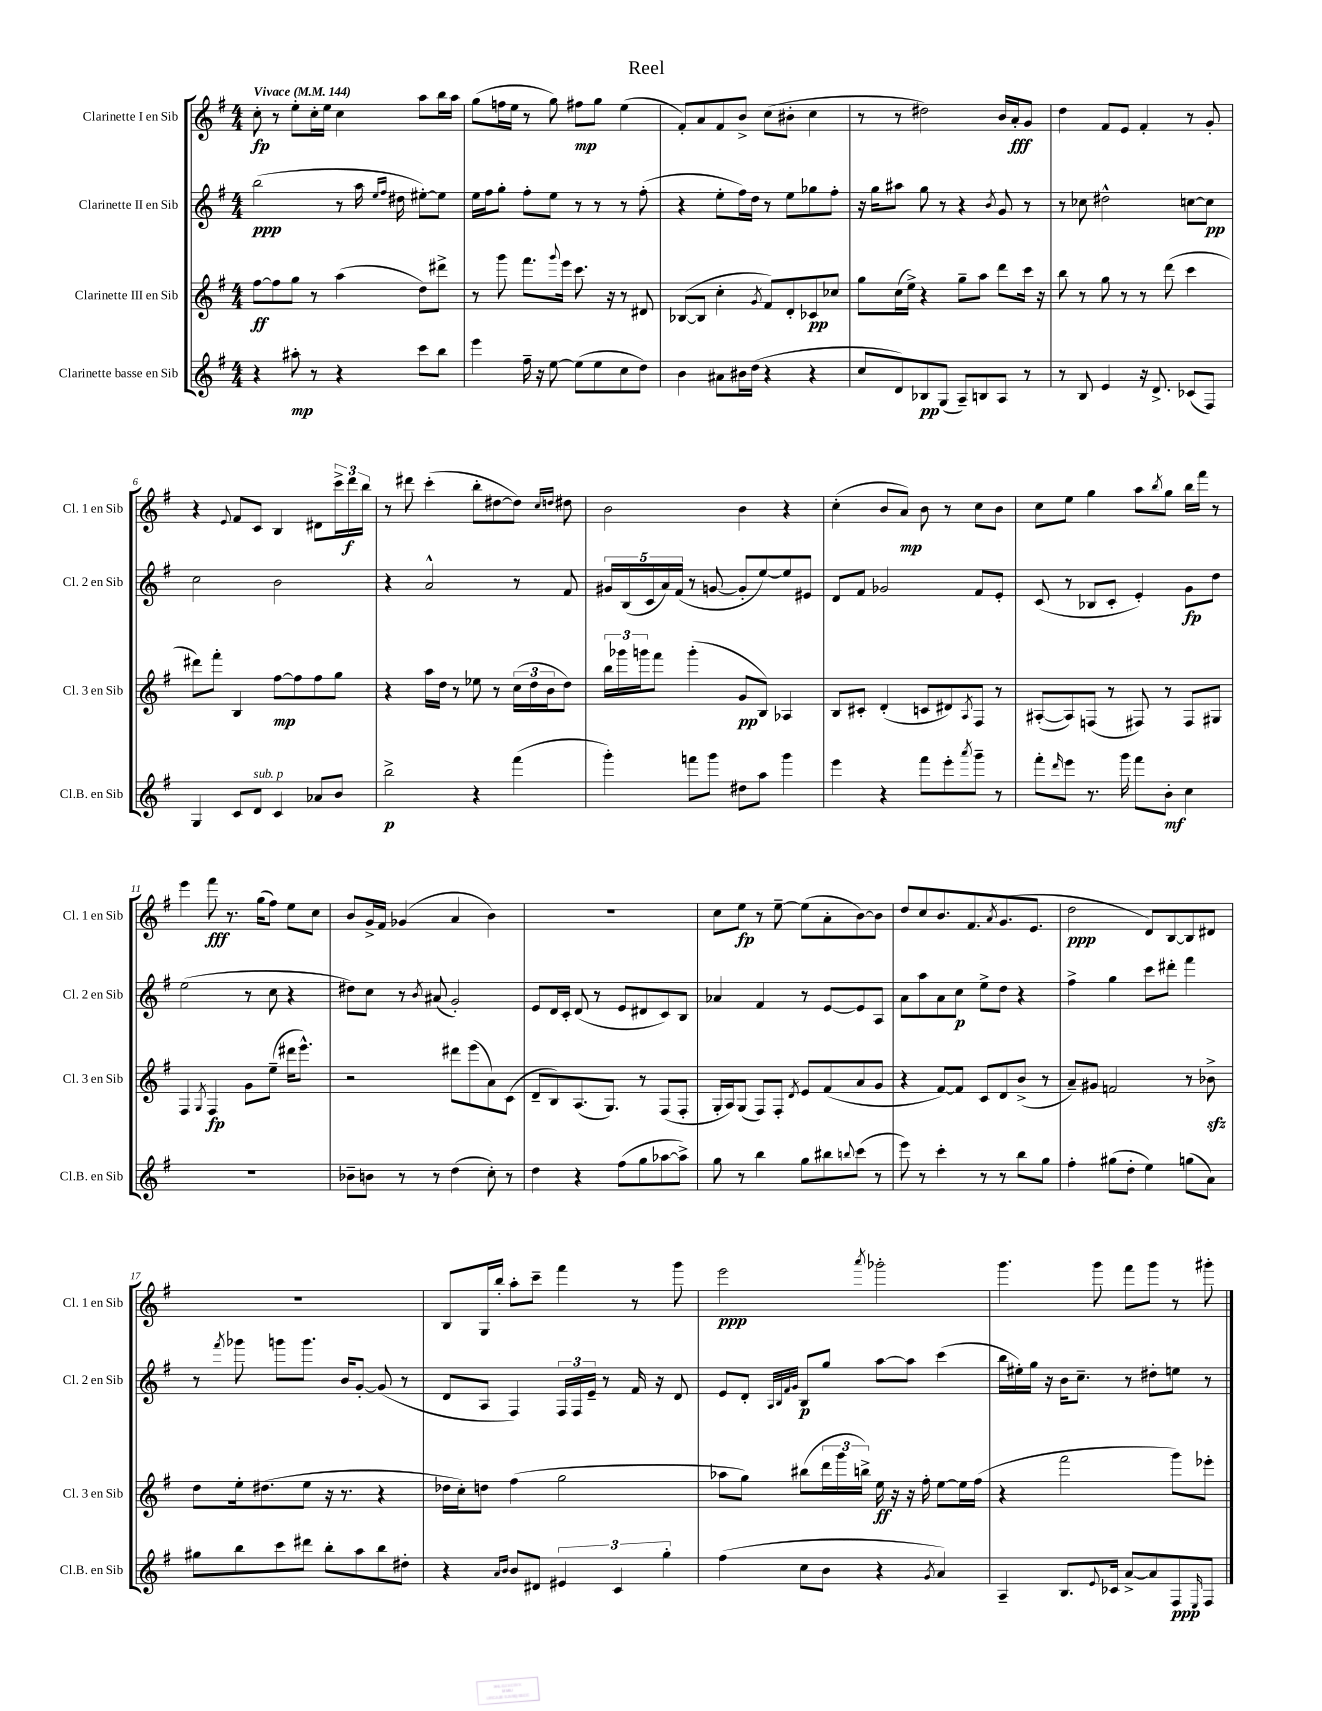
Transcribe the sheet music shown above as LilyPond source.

\header { title = "Reel" }
<<
\new StaffGroup <<
\new Staff = "s0" \with { instrumentName = "Clarinette I en Sib" shortInstrumentName = "Cl. 1 en Sib" } {
    \clef treble \key g \major \numericTimeSignature \time 4/4 \tempo "Vivace" 4 = 144
    c''8-.\fp r8 e''8-. c''16-. e''16 c''4 a''8 b''16 a''16 |
    g''8( f''16 e''16 r8 g''8) fis''8\mp g''8 e''4( |
    fis'8-.) a'8 fis'8 b'8-> c''8( bis'8-. c''4 |
    r8 r8 dis''2) b'16 a'16-.\fff g'8 |
    d''4 fis'8 e'8 fis'4-. r8 g'8-. |
    r4 \appoggiatura { e'8 } fis'8 c'8 b4 dis'8 \tuplet 3/2 { c'''16-> d'''16\f b''16 } |
    r8 dis'''8 c'''4-.( b''8-. dis''8~ dis''8) \grace { c''16 d''16 } dis''8 |
    b'2 b'4 r4 |
    c''4-.( b'8 a'8\mp) b'8 r8 c''8 b'8 |
    c''8 e''8 g''4 a''8 \acciaccatura { b''8 } g''8 b''16 fis'''16 r8 |
    e'''4 fis'''8\fff r8. g''16( fis''8) e''8 c''8 |
    b'8 g'16-> fis'16 ges'4( a'4 b'4) |
    R1 |
    c''8 e''8\fp r8 e''8~-- e''8( a'8-. b'8~) b'8 |
    d''8 c''8 b'8. fis'8. \acciaccatura { a'8 } g'8.( e'8. |
    d''2\ppp d'8) b8~ b8 dis'8 |
    R1 |
    b8 g16 b''16-. a''8-. c'''8-- fis'''4 r8 g'''8 |
    e'''2\ppp \acciaccatura { a'''8 } ges'''2-. |
    g'''4. g'''8 fis'''8 g'''8 r8 gis'''8-. \bar "|." |
}
\new Staff = "s1" \with { instrumentName = "Clarinette II en Sib" shortInstrumentName = "Cl. 2 en Sib" } {
    \clef treble \key g \major \numericTimeSignature \time 4/4
    b''2\ppp( r8 a''16 \grace { e''16 fis''16 } dis''16 eis''8~-.) eis''8 |
    e''16 fis''16 g''8-. fis''8-. e''8 r8 r8 r8 fis''8-.( |
    r4 e''8-. fis''16) d''16 r8 e''8 ges''8 fis''8-. |
    r16 g''16 ais''8 g''8 r8 r4 \acciaccatura { b'8 } g'8 r8 |
    r8 ces''8 dis''2-^ c''8~ c''8\pp |
    c''2 b'2 |
    r4 a'2-^ r8 fis'8 |
    \tuplet 5/4 { gis'16 b16( c'16 a'16) fis'16( } r8 g'8~ g'8-. e''8~) e''8 eis'8 |
    d'8 fis'8 ges'2 fis'8 e'8-. |
    c'8( r8 bes8 c'8-. e'4-.) g'8\fp d''8 |
    e''2( r8 c''8 r4 |
    dis''8) c''8 r8 \acciaccatura { b'8 } ais'8( g'2-.) |
    e'8 d'16 c'16-. d'8( r8 e'8 dis'8 c'8) b8 |
    aes'4 fis'4 r8 e'8~ e'8 a8 |
    a'8 a''8 a'8 c''8\p e''8-> d''8 r4 |
    fis''4-> g''4 c'''8 dis'''8-. fis'''4 |
    r8 \acciaccatura { fis'''8 } ges'''8 g'''8 g'''8. b'16 g'8~-. g'8( r8 |
    d'8 a8 fis4) \tuplet 3/2 { fis16 fis16 e'16-- } r8 fis'16 r16 d'8 |
    e'8 d'8-. \grace { a32 b32 fis'32 g'32 } b8\p g''8 a''8~ a''8 c'''4( |
    b''16 eis''16-.) g''16 r16 b'16 c''8.-- r8 dis''8-. e''8 r8 \bar "|." |
}
\new Staff = "s2" \with { instrumentName = "Clarinette III en Sib" shortInstrumentName = "Cl. 3 en Sib" } {
    \clef treble \key g \major \numericTimeSignature \time 4/4
    fis''8~\ff fis''8 g''8 r8 a''4( d''8) dis'''8-> |
    r8 g'''8 fis'''8. \appoggiatura { g'''8 } e'''16 c'''8. r16 r8 dis'8 |
    bes8~( bes8 c''4-. \acciaccatura { g'8 } fis'8) d'8-. ces'8\pp ces''8 |
    g''8 c''16( e''16->) r4 g''8-- a''8 d'''8 c'''16 r16 |
    b''8 r8 g''8 r8 r8 d'''8( c'''4 |
    dis'''8) fis'''8-. b4 fis''8~\mp fis''8 fis''8 g''8 |
    r4 a''16 d''16 r8 ees''8 r8 \tuplet 3/2 { c''16( d''16 b'16 } d''8) |
    \tuplet 3/2 { b''16 ges'''16 g'''16 } fis'''8 g'''4-.( g'8\pp b8) aes4 |
    b8 cis'8-. d'4-.( c'8 dis'8) \acciaccatura { a8 } fis8 r8 |
    ais8~-.( ais8) f8( r8 fis8) r8 fis8 gis8 |
    fis4 \acciaccatura { g8 } fis4\fp g'8 e''8--( dis'''16 e'''8.-^) |
    r2 dis'''8 e'''8( a'8) c'8( |
    d'8-- b8) a8.( g8.) r8 fis8( fis8-. |
    g16-. a16) g8( fis8) fis8-. \acciaccatura { d'8 } e'8 fis'8( a'8 g'8 |
    r4 fis'8~) fis'8 c'8 d'8 b'8->( r8 |
    a'8--) gis'8 f'2 r8 bes'8->\sfz |
    d''8 e''16-. dis''8.( e''8 r16 r8. r4 |
    des''16 c''16-.) d''8 fis''4( g''2 |
    aes''8 g''8) bis''8( \tuplet 3/2 { d'''16 g'''16 b''16->) } e''16\ff r16 r16 fis''16-. e''8~ e''16 fis''16( |
    r4 fis'''2 g'''8) ees'''8-. \bar "|." |
}
\new Staff = "s3" \with { instrumentName = "Clarinette basse en Sib" shortInstrumentName = "Cl.B. en Sib" } {
    \clef treble \key g \major \numericTimeSignature \time 4/4
    r4 ais''8-.\mp r8 r4 c'''8 b''8 |
    e'''4 fis''16-- r16 e''8~ e''8( e''8 c''8 d''8) |
    b'4 ais'8 bis'16 d''16( r4 r4 |
    c''8 d'8) bes8\pp g8( a8--) b8 a8 r8 |
    r8 b8 e'4 r16 d'8.-> ces'8( fis8) |
    g4 c'8 d'8^\markup { \italic "sub. p" } c'4 aes'8 b'8 |
    b''2->\p r4 fis'''4( |
    g'''4-.) f'''8 g'''8 dis''8 a''8 g'''4 |
    e'''4 r4 fis'''8 e'''8-. \acciaccatura { a'''8 } g'''8-- r8 |
    fis'''8-. \grace { d'''16 } e'''8 r8. g'''16 fis'''8 b'8-.\mf c''4 |
    R1 |
    bes'8-- b'8 r8 r8 d''4( c''8-.) r8 |
    d''4 r4 fis''8( g''8 aes''8~ aes''8->) |
    g''8 r8 b''4 g''8 bis''8 \appoggiatura { b''8 } c'''8( r8 |
    e'''8) r8 c'''4-. r8 r8 b''8 g''8 |
    fis''4-. gis''8( d''8-. e''4) g''8( a'8) |
    gis''8 b''8 c'''8 dis'''8 b''8-. a''8 b''8 dis''8-. |
    r4 \grace { a'16 b'16 } b'8 dis'8 \tuplet 3/2 { eis'4 c'4 g''4-. } |
    fis''4( c''8 b'8 r4 \acciaccatura { g'8 } a'4) |
    a4-- b8. \appoggiatura { e'8 } ces'16 a'8~-> a'8 fis8\ppp \grace { e16 } fis8 \bar "|." |
}
>>
>>
